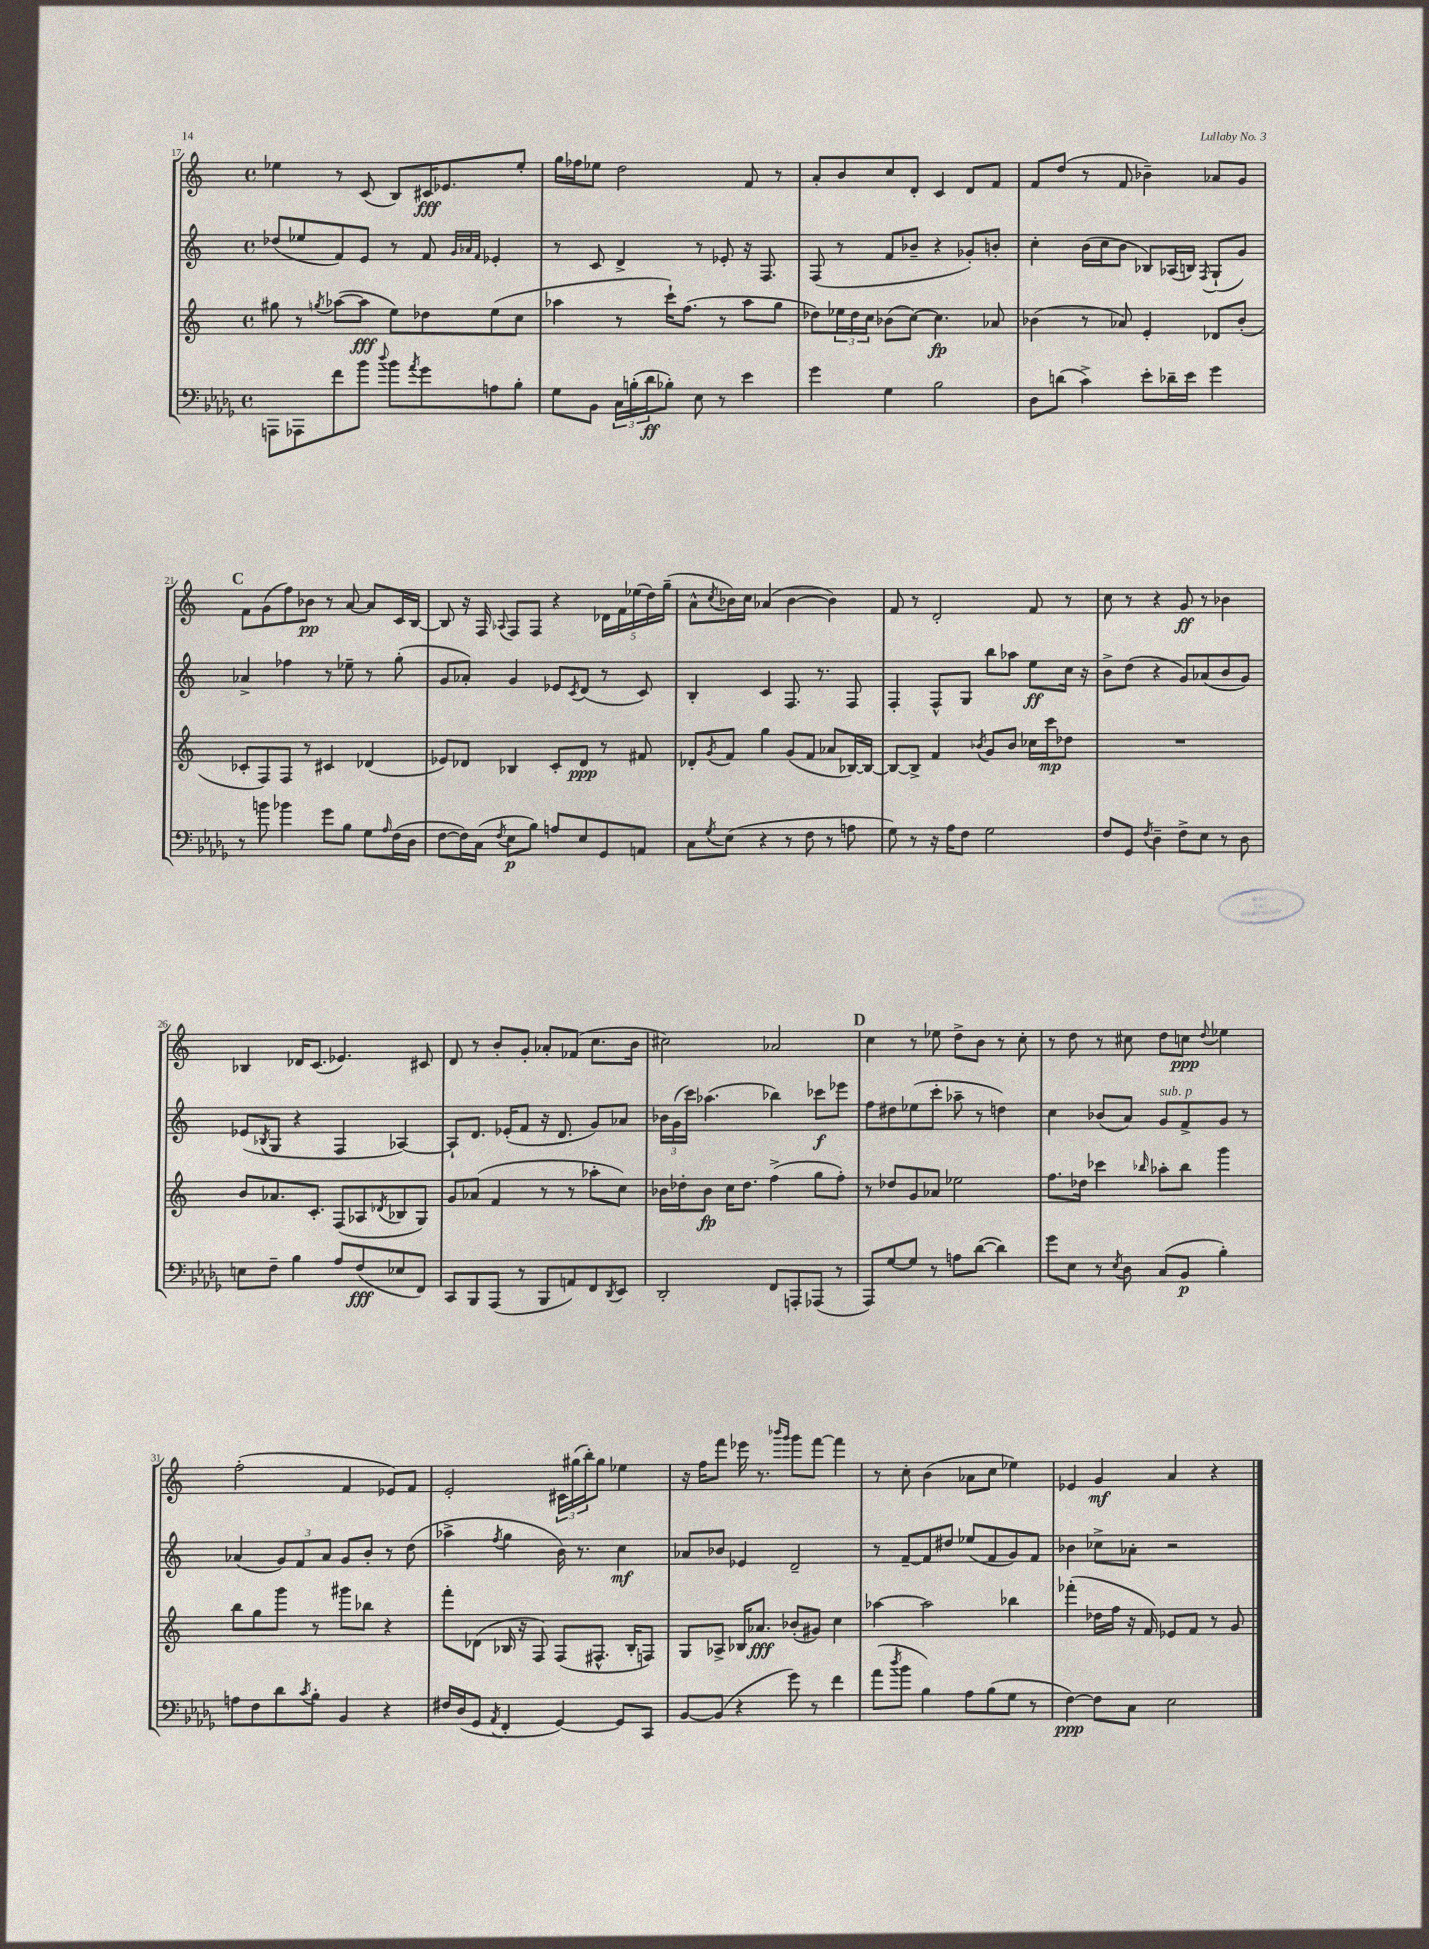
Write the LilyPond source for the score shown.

<<
\new StaffGroup <<
\new Staff = "s0" {
    \clef treble \key c \major \defaultTimeSignature \time 4/4
    ees''4 r8 c'8( b8) cis'16\fff ees'8. ees''8-. |
    g''16 fes''16 ees''8 d''2 f'8 r8 |
    a'8-. b'8 c''8 d'8-. c'4 d'8 f'8 |
    f'8 d''8( r8 f'8 bes'4--) aes'8 g'8 |
    \mark \markup { \bold "C" } f'8 g'8( f''8) bes'8\pp r8 a'8~ a'8 c'16 b16~ |
    b8 r16 f16 \appoggiatura { aes8 } f8 f8 r4 \tuplet 5/4 { des'16 f'16 ees''16( d''16) g''16--( } |
    a'8-^ \acciaccatura { c''8 } bes'16) c''16 aes'4( bes'4~ bes'4) |
    f'8 r8 d'2-. f'8 r8 |
    c''8 r8 r4 g'8\ff r8 bes'4 |
    bes4 des'16 c'8.( ees'4.) cis'8 |
    d'8 r8 b'8-. g'8-. aes'8-. fes'8( c''8. b'16 |
    cis''2) aes'2 |
    \mark \markup { \bold "D" } c''4 r8 ees''8 d''8-> b'8 r8 c''8-. |
    r8 d''8 r8 cis''8 d''8 c''8\ppp \appoggiatura { d''8 } ees''4 |
    f''2-.( f'4 ees'8) f'8 |
    e'2-. \tuplet 3/2 { cis'16 gis''16( b''16-.) } gis''8 ees''4 |
    r16 f''16 f'''8 ees'''16 r8. \grace { bes'''16 g'''16 } g'''8 f'''8~ f'''4 |
    r8 c''8-. b'4( aes'8 c''8 ees''4) |
    ees'4 g'4\mf a'4 r4 \bar "|." |
}
\new Staff = "s1" {
    \clef treble \key c \major \defaultTimeSignature \time 4/4
    des''8( ees''8 f'8) e'8 r8 f'8 \grace { g'32 aes'32 f'32 } ees'4-. |
    r8 c'8 d'4-> r8 ees'8-. r16 f8. |
    f8( r8 f'8 bes'8-- r4 ges'8-.) b'8-. |
    c''4-. b'16( c''16 b'8 bes8) aes16( b16) \acciaccatura { f8 } g8-!( g'8) |
    \mark \markup { \bold "C" } aes'4-> fes''4 r8 ees''8-- r8 g''8-.( |
    g'8 aes'8-.) g'4 ees'8 \acciaccatura { c'8 } d'8( r8 c'8) |
    b4-. c'4 f8. r8. f8 |
    f4-. f8-^ g8 b''8 aes''8 e''8\ff c''16 r16 |
    b'8-> d''8( r4 g'8) aes'8( b'8 g'8) |
    ees'8( \acciaccatura { bes8 } g8 r4 f4 aes4~) |
    aes8-! d'8. ees'16-.( f'8 r16 d'8. g'8) aes'8 |
    \tuplet 3/2 { bes'16 g'16( c'''16) } aes''4.( bes''4) ces'''8\f ees'''8 |
    \mark \markup { \bold "D" } f''8 dis''8 ees''8( c'''8-. aes''8-- r8 d''4) |
    c''4 bes'8( a'8) g'8^\markup { \italic "sub. p" } f'8-> g'8 r8 |
    aes'4( \tuplet 3/2 { g'8) f'8 aes'8 } g'8 b'8-. r8 d''8( |
    aes''4-> \acciaccatura { f''8 } g''4 b'16) r8. c''4\mf |
    aes'8 bes'8 ees'4 d'2-- |
    r8 f'8~-- f'8 dis''8 ees''8( f'8 g'8) f'8 |
    bes'4 ces''8-> aes'8-. r2 \bar "|." |
}
\new Staff = "s2" {
    \clef treble \key c \major \defaultTimeSignature \time 4/4
    gis''8 r8 \acciaccatura { g''8 } aes''8~( aes''8\fff e''8) des''8 e''8( c''8 |
    aes''4 r8 c'''16-!) f''8.( r8 aes''8 g''8 |
    des''8) \tuplet 3/2 { ees''16 des''16 c''16 } bes'8( c''8~) c''4.\fp aes'8 |
    bes'4( r8 aes'8) e'4-. des'8 bes'8-.( |
    \mark \markup { \bold "C" } ces'8-. f8) f8 r8 cis'4 des'4( |
    ees'8) des'8 bes4 c'8-. des'8\ppp r8 fis'8 |
    des'8-. \acciaccatura { g'8 } f'8 g''4 g'8( f'8 aes'8 bes16~) bes16~ |
    bes8~ bes8-> f'4 \acciaccatura { bes'8 } g'8 bes'8 ces''16 c'''16\mp des''8 |
    R1 |
    b'8 aes'8. c'8.-. f8( aes8 \acciaccatura { des'8 } bes8 g8) |
    g'8 aes'8( f'4 r8 r8 aes''8-. c''8) |
    bes'16 des''16-. bes'8\fp c''16 des''8. f''4->( g''8 f''8-.) |
    \mark \markup { \bold "D" } r8 des''8 g'8 aes'8 ees''2 |
    f''8. des''16 ces'''4 \grace { bes''16 } aes''8-. bes''8 g'''4 |
    b''8 g''8 g'''8 r8 gis'''8 bes''8 r4 |
    f'''8-. des'8( bes16 r16 f8) f8( fis8.-^ bes16-. f8) |
    g8 aes8-> bes16 aes'8.\fff bes'8-.( gis'8) c''4 |
    aes''4~ aes''2 bes''4 |
    fes'''4-.( des''16 f''16 r16 f'16) ees'8 f'8 r8 g'8 \bar "|." |
}
\new Staff = "s3" {
    \clef bass \key des \major \defaultTimeSignature \time 4/4
    a,,8 aes,,8 f'8 bes'8 \appoggiatura { des''8 } bes'8 \acciaccatura { aes'8 } ges'8 a8 bes8-. |
    ges8 bes,8 \tuplet 3/2 { c16 b16-.( des'16\ff } bes8-.) ees8 r8 ees'4 |
    ges'4 ges4 bes2 |
    des8 d'8( c'4->) ees'8-. des'16-- ees'16 ges'4 |
    \mark \markup { \bold "C" } r8 b'8 bes'4 ges'8 bes8 ges8 \grace { aes16 } f16( des16 |
    f8~ f16) c16( \acciaccatura { f8 } ees8\p bes8) a8 ees8 ges,8 a,8 |
    c8 \acciaccatura { ges8 } ees8( r4 r8 f8 r8 a8 |
    ges8) r8 r16 aes16 f8 ges2 |
    f8 ges,8 \acciaccatura { f8 } des4-- f8-> ees8 r8 des8 |
    e8 f8-- bes4 aes8 f8\fff( ees8 f,8) |
    c,8 bes,,8 aes,,8( r8 bes,,8 a,8) f,8 \acciaccatura { des,8 } ees,8 |
    des,2-. f,8 a,,8-. aes,,8( r8 |
    \mark \markup { \bold "D" } aes,,8) ges8~ ges8 r8 a8 des'8~( des'4) |
    ges'8 ees8 r8 \acciaccatura { ees8 } des8 c8( bes,8\p bes4-.) |
    a8 f8 des'8 \acciaccatura { c'8 } bes8-. bes,4 r4 |
    fis16 des16( ges,8 \acciaccatura { aes,8 } f,4-. ges,4~) ges,8 c,8 |
    bes,8~ bes,8( r4 ges'8) r8 f'4 |
    aes'8( \acciaccatura { des''8 } bes'8 bes4) aes8 bes8( ges8 r8 |
    f4~\ppp) f8 c8 ees2 \bar "|." |
}
>>
>>
\layout { \context { \Score currentBarNumber = #17 } }
